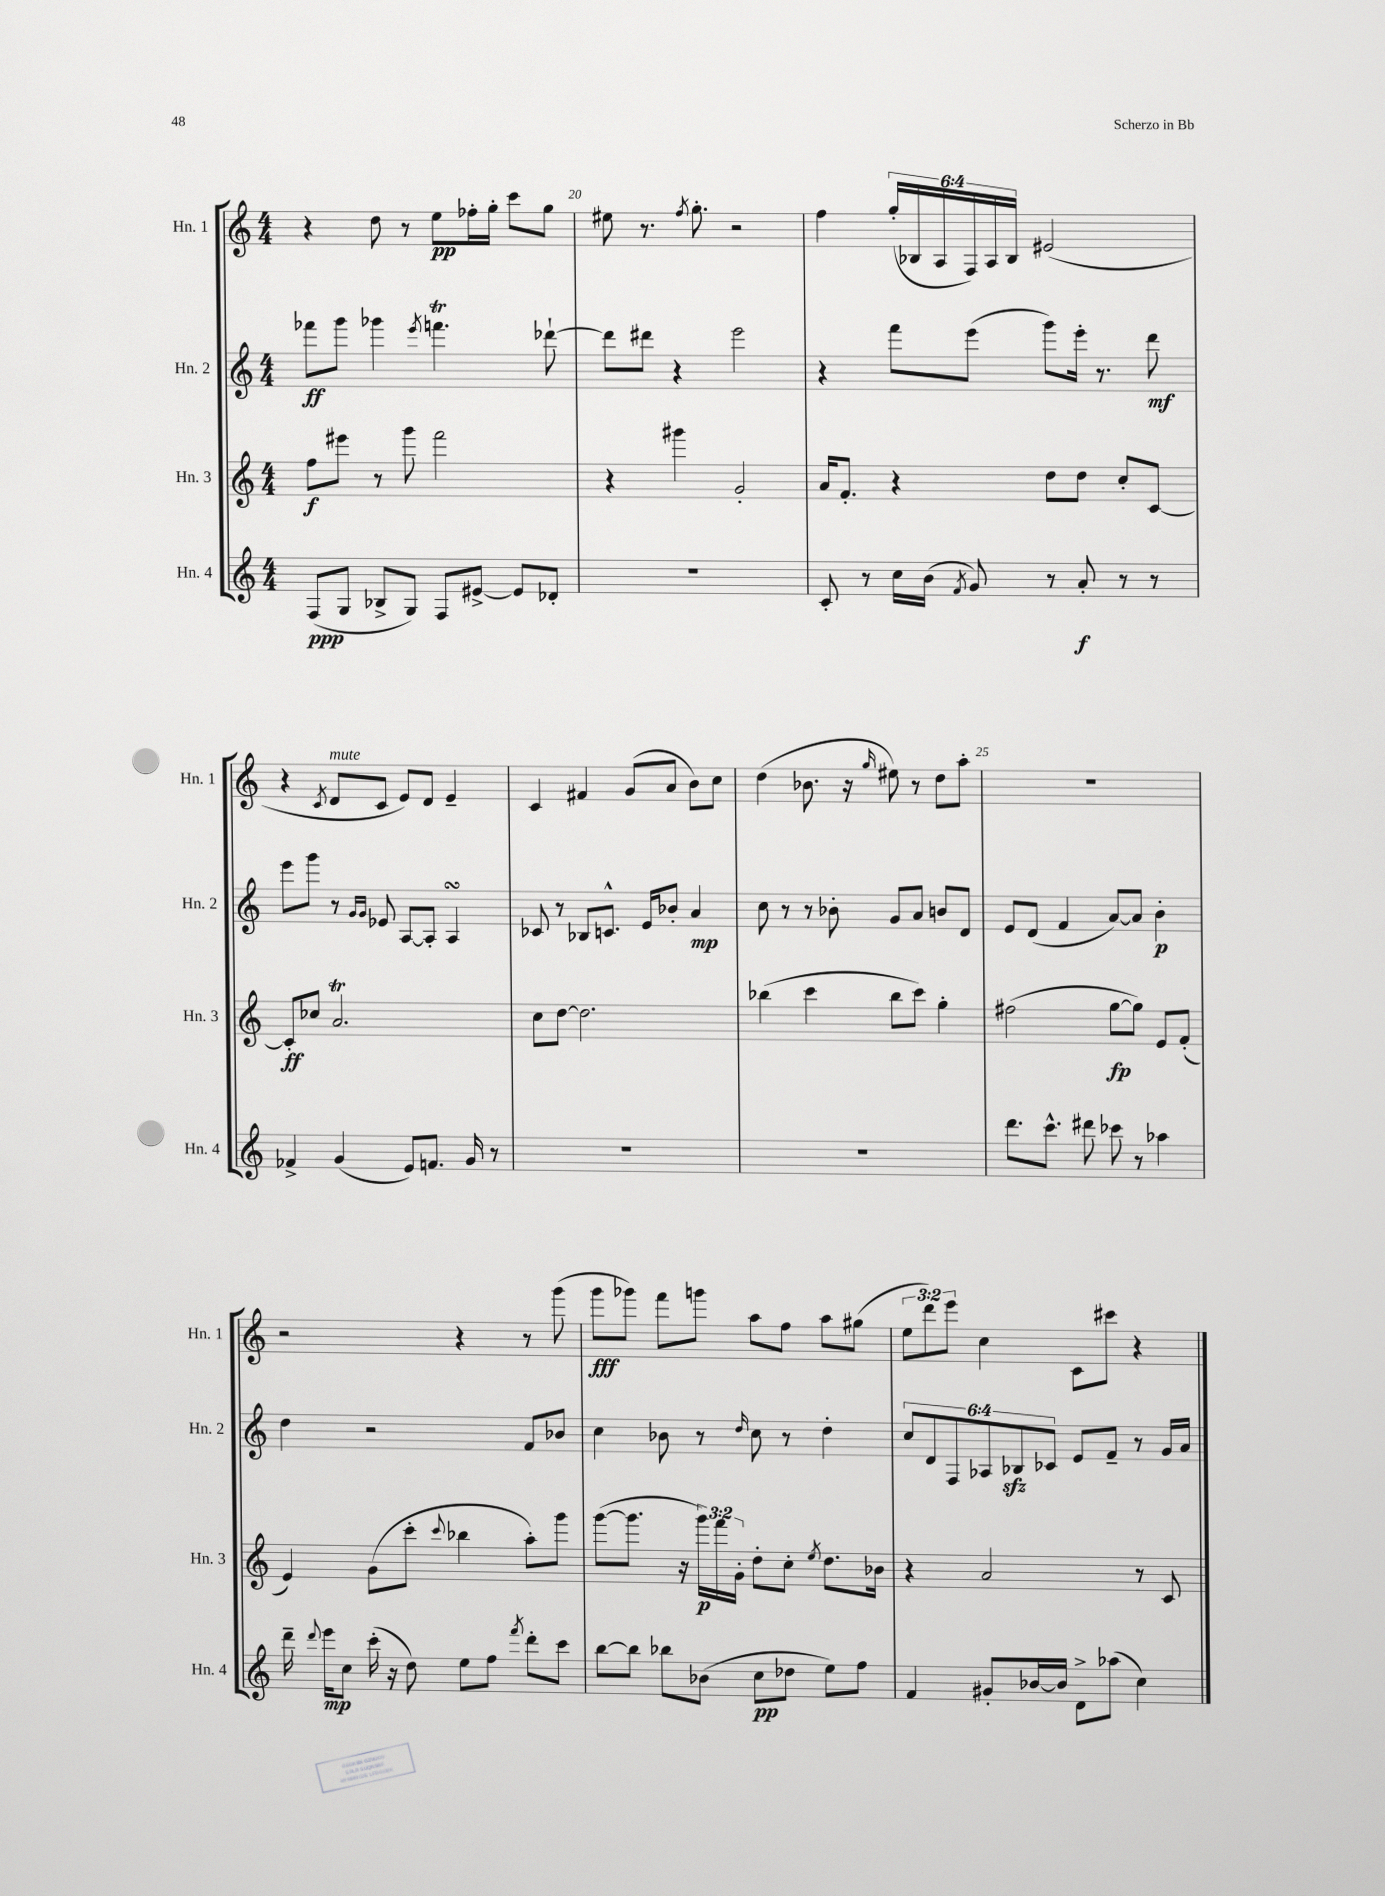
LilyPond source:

<<
\new StaffGroup <<
\new Staff = "s0" \with { instrumentName = "Hn. 1" shortInstrumentName = "Hn. 1" } {
    \clef treble \key c \major \numericTimeSignature \time 4/4 \override Staff.TupletNumber.text = #tuplet-number::calc-fraction-text
    \autoBeamOff r4 d''8 r8 e''8[\pp fes''16-. g''16]-. c'''8[ g''8] |
    eis''8 r8. \acciaccatura { f''8 } g''8.-. r2 |
    f''4 \tuplet 6/4 { g''16[-.( bes16 a16 f16) a16 bes16] } eis'2( |
    r4 \acciaccatura { c'8 } d'8[^\markup { \italic "mute" } c'8] e'8[) d'8] e'4-- |
    c'4 fis'4 g'8[( a'8] b'8[) c''8] |
    d''4( bes'8. r16 \grace { g''16 } eis''8) r8 d''8[ a''8]-. |
    R1 |
    r2 r4 r8 g'''8( |
    g'''8[\fff ges'''8]) f'''8[ g'''8] a''8[ f''8] a''8[ gis''8]( |
    \tuplet 3/2 { e''8[ d'''8) e'''8] } c''4 c'8[ cis'''8] r4 \bar "|." |
}
\new Staff = "s1" \with { instrumentName = "Hn. 2" shortInstrumentName = "Hn. 2" } {
    \clef treble \key c \major \numericTimeSignature \time 4/4 \override Staff.TupletNumber.text = #tuplet-number::calc-fraction-text
    \autoBeamOff fes'''8[\ff g'''8] ges'''4 \acciaccatura { e'''8 } f'''4.\trill des'''8~-! |
    des'''8[ dis'''8] r4 e'''2 |
    r4 f'''8[ e'''8]( g'''8[) e'''16]-. r8. d'''8\mf |
    e'''8[ g'''8] r8 \grace { g'16[ g'16] } ees'8 a8[~ a8]-. a4\turn |
    ces'8 r8 bes8[ c'8.]-^ e'16[ bes'8]-. a'4\mp |
    c''8 r8 r8 bes'8-. g'8[ a'8] b'8[ d'8] |
    e'8[ d'8]( f'4 a'8[~) a'8] b'4-.\p |
    d''4 r2 f'8[ bes'8] |
    c''4 bes'8 r8 \grace { d''16 } c''8 r8 d''4-. |
    \tuplet 6/4 { c''8[ d'8 f8 aes8 bes8\sfz ces'8] } e'8[ f'8]-- r8 g'16[ a'16] \bar "|." |
}
\new Staff = "s2" \with { instrumentName = "Hn. 3" shortInstrumentName = "Hn. 3" } {
    \clef treble \key c \major \numericTimeSignature \time 4/4 \override Staff.TupletNumber.text = #tuplet-number::calc-fraction-text
    \autoBeamOff f''8[\f eis'''8] r8 g'''8 f'''2 |
    r4 gis'''4 g'2-. |
    a'16[ f'8.]-. r4 d''8[ d''8] c''8[-. c'8]~ |
    c'8[-.\ff ces''8] a'2.\trill |
    c''8[ d''8]~ d''2. |
    bes''4( c'''4 bes''8[ c'''8]) g''4-. |
    fis''2( g''8[~\fp g''8]) e'8[ f'8]-.( |
    e'4) g'8[( c'''8]-. \appoggiatura { c'''8 } bes''4 a''8[-.) g'''8] |
    g'''8[~( g'''8.] r16 \tuplet 3/2 { g'''16[\p) f'''16 g'16]-. } d''8[-. c''8]-. \acciaccatura { e''8 } d''8.[ bes'16] |
    r4 a'2 r8 c'8 \bar "|." |
}
\new Staff = "s3" \with { instrumentName = "Hn. 4" shortInstrumentName = "Hn. 4" } {
    \clef treble \key c \major \numericTimeSignature \time 4/4
    \autoBeamOff f8[\ppp( g8] bes8[-> g8]) f8[ eis'8]~-> eis'8[ des'8]-. |
    R1 |
    c'8-. r8 c''16[ b'16]( \acciaccatura { f'8 } g'8) r8 a'8-.\f r8 r8 |
    fes'4-> g'4( e'8[) f'8.] g'16 r8 |
    R1 |
    R1 |
    d'''8.[ c'''8.]-^ dis'''8 ces'''8 r8 aes''4 |
    d'''16-- \appoggiatura { d'''8 } e'''16[\mp c''8] c'''16-.( r16 d''8) e''8[ f''8] \acciaccatura { f'''8 } d'''8[-. c'''8] |
    b''8[~ b''8] bes''8[ bes'8]( c''8[\pp des''8] e''8[) f''8] |
    f'4 gis'8[-. bes'16~ bes'16] d'8[-> aes''8]( c''4) \bar "|." |
}
>>
>>
\layout { \context { \Score currentBarNumber = #19 \override BarNumber.break-visibility = ##(#f #t #t) barNumberVisibility = #(every-nth-bar-number-visible 5) } }
